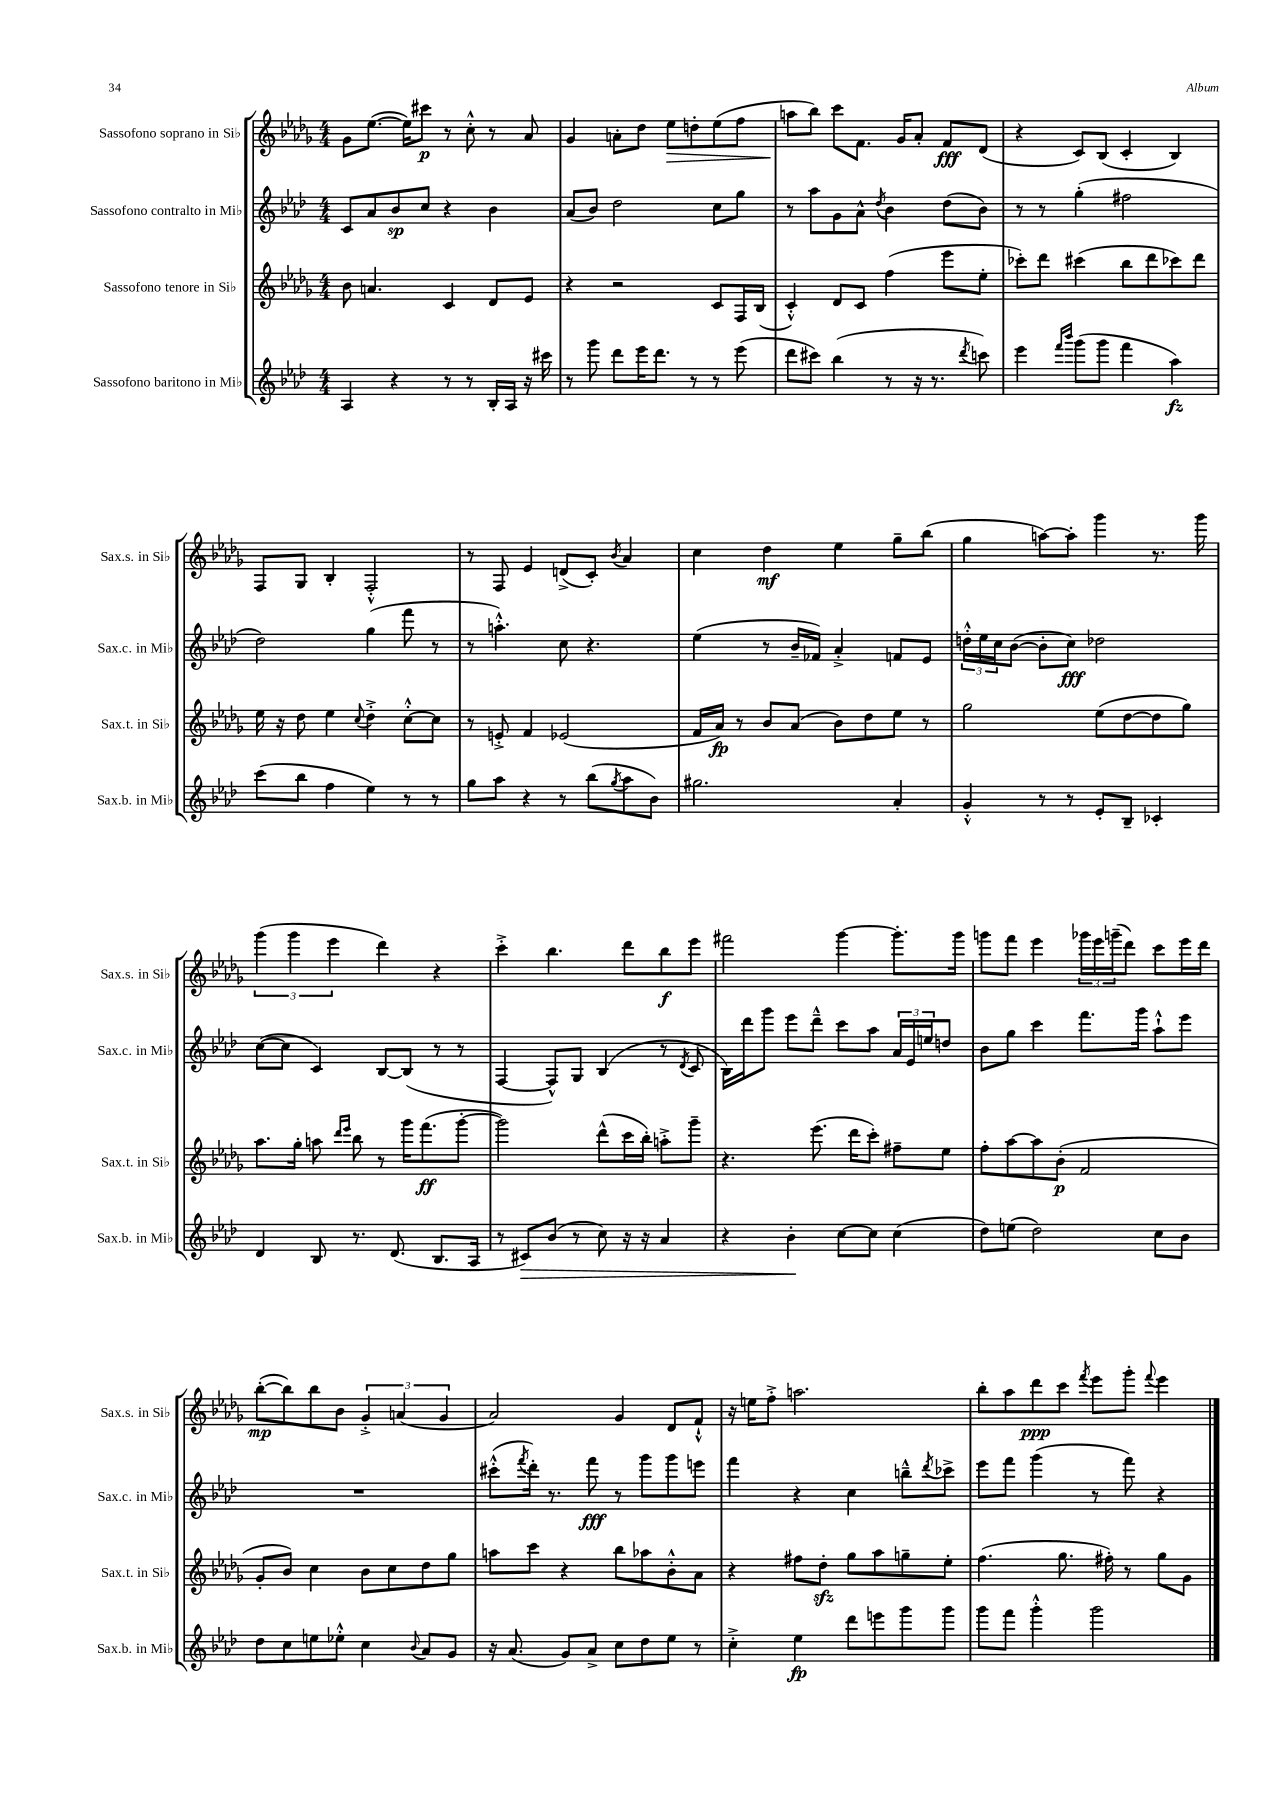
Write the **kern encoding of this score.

**kern	**dynam	**kern	**dynam	**kern	**dynam	**kern	**dynam
*part4	*part4	*part3	*part3	*part2	*part2	*part1	*part1
*staff4	*staff4	*staff3	*staff3	*staff2	*staff2	*staff1	*staff1
*I"Sassofono baritono in Mi♭	*	*I"Sassofono tenore in Si♭	*	*I"Sassofono contralto in Mi♭	*	*I"Sassofono soprano in Si♭	*
*I'Sax.b. in Mi♭	*	*I'Sax.t. in Si♭	*	*I'Sax.c. in Mi♭	*	*I'Sax.s. in Si♭	*
*clefG2	*	*clefG2	*	*clefG2	*	*clefG2	*
*k[b-e-a-d-]	*	*k[b-e-a-d-g-]	*	*k[b-e-a-d-]	*	*k[b-e-a-d-g-]	*
*M4/4	*	*M4/4	*	*M4/4	*	*M4/4	*
=20	=20	=20	=20	=20	=20	=20	=20
4A-/	.	8b-\	.	8c/L	.	8g-\L	.
.	.	4.an/	.	8a-/	.	([8.ee-\J	.
4r	.	.	.	8b-/	sp	.	.
.	.	.	.	.	.	16ee-\KL])	.
.	.	.	.	8cc/J	.	8ccc#X\J	p
8r	.	4c/	.	4r	.	8r	.
8r	.	.	.	.	.	8cc'^^\	.
16B-'/LL	.	8d-/L	.	4b-\	.	8r	.
16A-/JJ	.	.	.	.	.	.	.
16r	.	8e-/J	.	.	.	8a-/	.
16ccc#X\	.	.	.	.	.	.	.
=21	=21	=21	=21	=21	=21	=21	=21
8r	.	4r	.	(8a-/L	.	4g-/	.
8ggg\	.	.	.	8b-/J)	.	.	.
8ddd-\L	.	2r	.	2dd-\	.	8an'\L	.
16eee-\K	.	.	.	.	.	8dd-\J	.
8.ddd-\J	.	.	.	.	.	.	.
!	!	!	!	!	!	!	!LO:HP:b
.	.	.	.	.	.	8ee-\L	>
8r	.	.	.	.	.	8ddn'\	.
8r	.	8c/L	.	8cc\L	.	(8ee-\	.
(8eee-\	.	16F/L	.	8gg\J	.	8ff\J	.
.	.	(16B-/JJ	.	.	.	.	.
=22	=22	=22	=22	=22	=22	=22	=22
8ddd-\L	.	4c'^^/)	.	8r	.	8aan\L	.
8ccc#X\J)	.	.	.	8aa-\L	.	8bb-\J)	]
(4bb-\	.	8d-/L	.	8g\	.	8ccc\L	.
.	.	8c/J	.	8a-^^\J	.	8.f\J	.
.	.	.	.	8qdd-/	.	.	.
8r	.	(4ff\	.	4b-\	.	.	.
.	.	.	.	.	.	16g-/KL	.
16r	.	.	.	.	.	8a-'/J	.
8.r	.	.	.	.	.	.	.
.	.	8eee-\L	.	(8dd-\L	.	8f/L	fff
8qddd-/	.	.	.	.	.	.	.
8cccn\)	.	8ee-'\J	.	8b-\J)	.	(8d-/J	.
=23	=23	=23	=23	=23	=23	=23	=23
4eee-\	.	8ccc-X'\L)	.	8r	.	4r	.
.	.	8ddd-\J	.	8r	.	.	.
16qqfff/LL	.	.	.	.	.	.	.
16qqbbb-/JJ	.	.	.	.	.	.	.
(8ggg\L	.	(4ccc#X\	.	(4gg'\	.	8c/L)	.
8ggg\J	.	.	.	.	.	(8B-/J	.
4fff\	.	8bb-\L	.	2ff#X\	.	4c'/	.
.	.	8ddd-\	.	.	.	.	.
4aa-\)	fz	8ccc-X\)	.	.	.	4B-/)	.
.	.	8ddd-\J	.	.	.	.	.
!!LO:LB:g=z
=24	=24	=24	=24	=24	=24	=24	=24
(8ccc\L	.	16ee-\	.	2dd-\)	.	8F/L	.
.	.	16r	.	.	.	.	.
8bb-\J	.	8dd-\	.	.	.	8G-/J	.
4ff\	.	4ee-\	.	.	.	4B-'/	.
.	.	8qqcc/	.	.	.	.	.
4ee-\)	.	4dd-'^\	.	(4gg\	.	2F'^^/	.
8r	.	[8cc'^^\L	.	8fff\	.	.	.
8r	.	8cc\J]	.	8r	.	.	.
=25	=25	=25	=25	=25	=25	=25	=25
8gg\L	.	8r	.	8r	.	8r	.
8aa-\J	.	8en'^/	.	4.aan'^^\)	.	8F/	.
4r	.	4f/	.	.	.	4e-/	.
8r	.	(2e-X/	.	8cc\	.	(8dn^/L	.
(8bb-\L	.	.	.	4.r	.	8c'/J)	.
8qgg/	.	.	.	.	.	8qb-/	.
8aa-\	.	.	.	.	.	4a-/	.
8b-\J)	.	.	.	.	.	.	.
=26	=26	=26	=26	=26	=26	=26	=26
2.gg#X\	.	16f/LL	.	(4ee-\	.	4cc\	.
.	.	16a-/JJ)	fp	.	.	.	.
.	.	8r	.	.	.	.	.
.	.	8b-/L	.	8r	.	4dd-\	mf
.	.	(8a-/J	.	16b-~/LL	.	.	.
.	.	.	.	16f-X/JJ)	.	.	.
.	.	8b-\L)	.	4a-'^/	.	4ee-\	.
.	.	8dd-\	.	.	.	.	.
4a-'/	.	8ee-\J	.	8fn/L	.	8gg-~\L	.
.	.	8r	.	8e-/J	.	(8bb-\J	.
=27	=27	=27	=27	=27	=27	=27	=27
4g'^^/	.	2gg-\	.	24ddn'^^\LL	.	4gg-\	.
.	.	.	.	24ee-\	.	.	.
.	.	.	.	24cc\J	.	.	.
.	.	.	.	([8b-\J	.	.	.
8r	.	.	.	8b-'\L]	.	[8aan\L)	.
8r	.	.	.	8cc\J)	fff	8aa'\J]	.
8e-'/L	.	(8ee-\L	.	2dd-X\	.	4ggg-\	.
8B-~/J	.	[8dd-\	.	.	.	.	.
4c-X'/	.	8dd-\]	.	.	.	8.r	.
.	.	8gg-\J)	.	.	.	.	.
.	.	.	.	.	.	16ggg-\	.
!!LO:LB:g=z
=28	=28	=28	=28	=28	=28	=28	=28
4d-/	.	8.aa-\L	.	([8cc\L	.	(6ggg-\	.
.	.	.	.	8cc\J]	.	.	.
.	.	.	.	.	.	6ggg-\	.
.	.	16gg-'\Jk	.	.	.	.	.
8B-/	.	8aan\	.	4c/)	.	.	.
.	.	.	.	.	.	6eee-\	.
.	.	16qqddd-/LL	.	.	.	.	.
.	.	16qqeee-/JJ	.	.	.	.	.
8.r	.	8bb-\	.	.	.	.	.
.	.	8r	.	[8B-/L	.	4ddd-\)	.
(8.d-/	.	.	.	.	.	.	.
.	.	16ggg-\KL	.	(8B-/J]	.	.	.
.	.	(8.fff\	ff	.	.	.	.
8.B-/L	.	.	.	8r	.	4r	.
.	.	[8ggg-'\J	.	8r	.	.	.
16A-/Jk	.	.	.	.	.	.	.
=29	=29	=29	=29	=29	=29	=29	=29
8r	.	2ggg-\])	.	[4F/	.	4ccc'^\	.
!	!LO:HP:b	!	!	!	!	!	!
8c#X/L)	>	.	.	.	.	.	.
(8b-/J	.	.	.	8F^^/L])	.	4.bb-\	.
8r	.	.	.	8G/J	.	.	.
8cc\)	.	(8ddd-^^\L	.	(4B-/	.	.	.
16r	.	16ccc\L	.	.	.	8ddd-\L	.
16r	.	16bb-'\JJ)	.	.	.	.	.
4a-/	.	8aan'^\L	.	8r	.	8bb-\	f
.	.	.	.	8qd-/	.	.	.
.	.	8ggg-~\J	.	8c/	.	8eee-\J	.
=30	=30	=30	=30	=30	=30	=30	=30
4r	.	4.r	.	16B-\LL)	.	2fff#X\	.
.	.	.	.	16ddd-\J	.	.	.
.	.	.	.	8ggg\J	.	.	.
4b-'\	.	.	.	8eee-\L	.	.	.
.	.	(8.eee-\	.	8ddd-~^^\J	.	.	.
[8cc\L	]	.	.	8ccc\L	.	[4ggg-\	.
.	.	16ddd-\KL	.	.	.	.	.
8cc\J]	.	8ccc'\J)	.	8aa-\J	.	.	.
(4cc\	.	8ff#X~\L	.	24a-/LL	.	8.ggg-'\L]	.
.	.	.	.	24e-/	.	.	.
.	.	.	.	24een/J	.	.	.
.	.	8ee-\J	.	8ddn/J	.	.	.
.	.	.	.	.	.	16ggg-\Jk	.
=31	=31	=31	=31	=31	=31	=31	=31
8dd-\L)	.	8ff'\L	.	8b-\L	.	8gggn\L	.
(8een\J	.	[8aa-\	.	8gg\J	.	8fff\J	.
2dd-\)	.	8aa-\]	.	4ccc\	.	4eee-\	.
.	.	(8b-'\J	p	.	.	.	.
.	.	2f/	.	8.fff\L	.	24ggg-X\LL	.
.	.	.	.	.	.	24eee-\	.
.	.	.	.	.	.	(24gggn~\J	.
.	.	.	.	.	.	8ddd-\J)	.
.	.	.	.	16ggg\Jk	.	.	.
8cc\L	.	.	.	8aa-`^^\L	.	8ccc\L	.
8b-\J	.	.	.	8eee-\J	.	16eee-\L	.
.	.	.	.	.	.	16ddd-\JJ	.
!!LO:LB:g=z
=32	=32	=32	=32	=32	=32	=32	=32
8dd-\L	.	8g-'/L	.	1r	.	([8bb-'\L	mp
8cc\	.	8b-/J)	.	.	.	8bb-\])	.
8een\	.	4cc\	.	.	.	8bb-\	.
8ee-X'^^\J	.	.	.	.	.	8b-\J	.
4cc\	.	8b-\L	.	.	.	6g-'^/	.
.	.	8cc\	.	.	.	.	.
.	.	.	.	.	.	(6an/	.
8qqb-/	.	.	.	.	.	.	.
8a-/L	.	8dd-\	.	.	.	.	.
.	.	.	.	.	.	6g-/	.
8g/J	.	8gg-\J	.	.	.	.	.
=33	=33	=33	=33	=33	=33	=33	=33
16r	.	8aan\L	.	(8ccc#X'^^\L	.	2a-/)	.
(8.a-/	.	.	.	.	.	.	.
.	.	.	.	8qfff/	.	.	.
.	.	8ccc\J	.	16ddd-'\Jk)	.	.	.
.	.	.	.	8.r	.	.	.
8g/L)	.	4r	.	.	.	.	.
8a-^/J	.	.	.	8fff\	fff	.	.
8cc\L	.	8bb-\L	.	8r	.	4g-/	.
8dd-\	.	8aa-X\	.	8ggg\L	.	.	.
8ee-\J	.	8b-'^^\	.	8ggg\	.	8d-/L	.
8r	.	8a-\J	.	8eeen\J	.	8f`^^/J	.
=34	=34	=34	=34	=34	=34	=34	=34
4cc'^\	.	4r	.	4fff\	.	16r	.
.	.	.	.	.	.	16een\KL	.
.	.	.	.	.	.	8ff'^\J	.
4ee-\	fp	8ff#X\L	.	4r	.	2.aan\	.
.	.	8dd-zz'\J	.	.	.	.	.
8ddd-\L	.	8gg-\L	.	4cc\	.	.	.
8eeen\	.	8aa-\	.	.	.	.	.
8ggg\	.	8ggn~\	.	8bbn~^^\L	.	.	.
.	.	.	.	8qddd-/	.	.	.
8ggg\J	.	8ee-'\J	.	8ccc-X^\J	.	.	.
=35	=35	=35	=35	=35	=35	=35	=35
8ggg\L	.	(4.ff\	.	8eee-\L	.	8bb-'\L	.
8fff\J	.	.	.	8fff\J	.	8aa-\	.
4ggg'^^\	.	.	.	(4ggg\	.	8ddd-\	ppp
.	.	8.gg-\	.	.	.	8ccc\J	.
.	.	.	.	.	.	8qfff/	.
2ggg\	.	.	.	8r	.	8eee-\L	.
.	.	16ff#X'\)	.	.	.	.	.
.	.	8r	.	8fff\)	.	8ggg-'\J	.
.	.	.	.	.	.	8qqfff/	.
.	.	8gg-\L	.	4r	.	4eee-\	.
.	.	8g-\J	.	.	.	.	.
==	==	==	==	==	==	==	==
*-	*-	*-	*-	*-	*-	*-	*-
